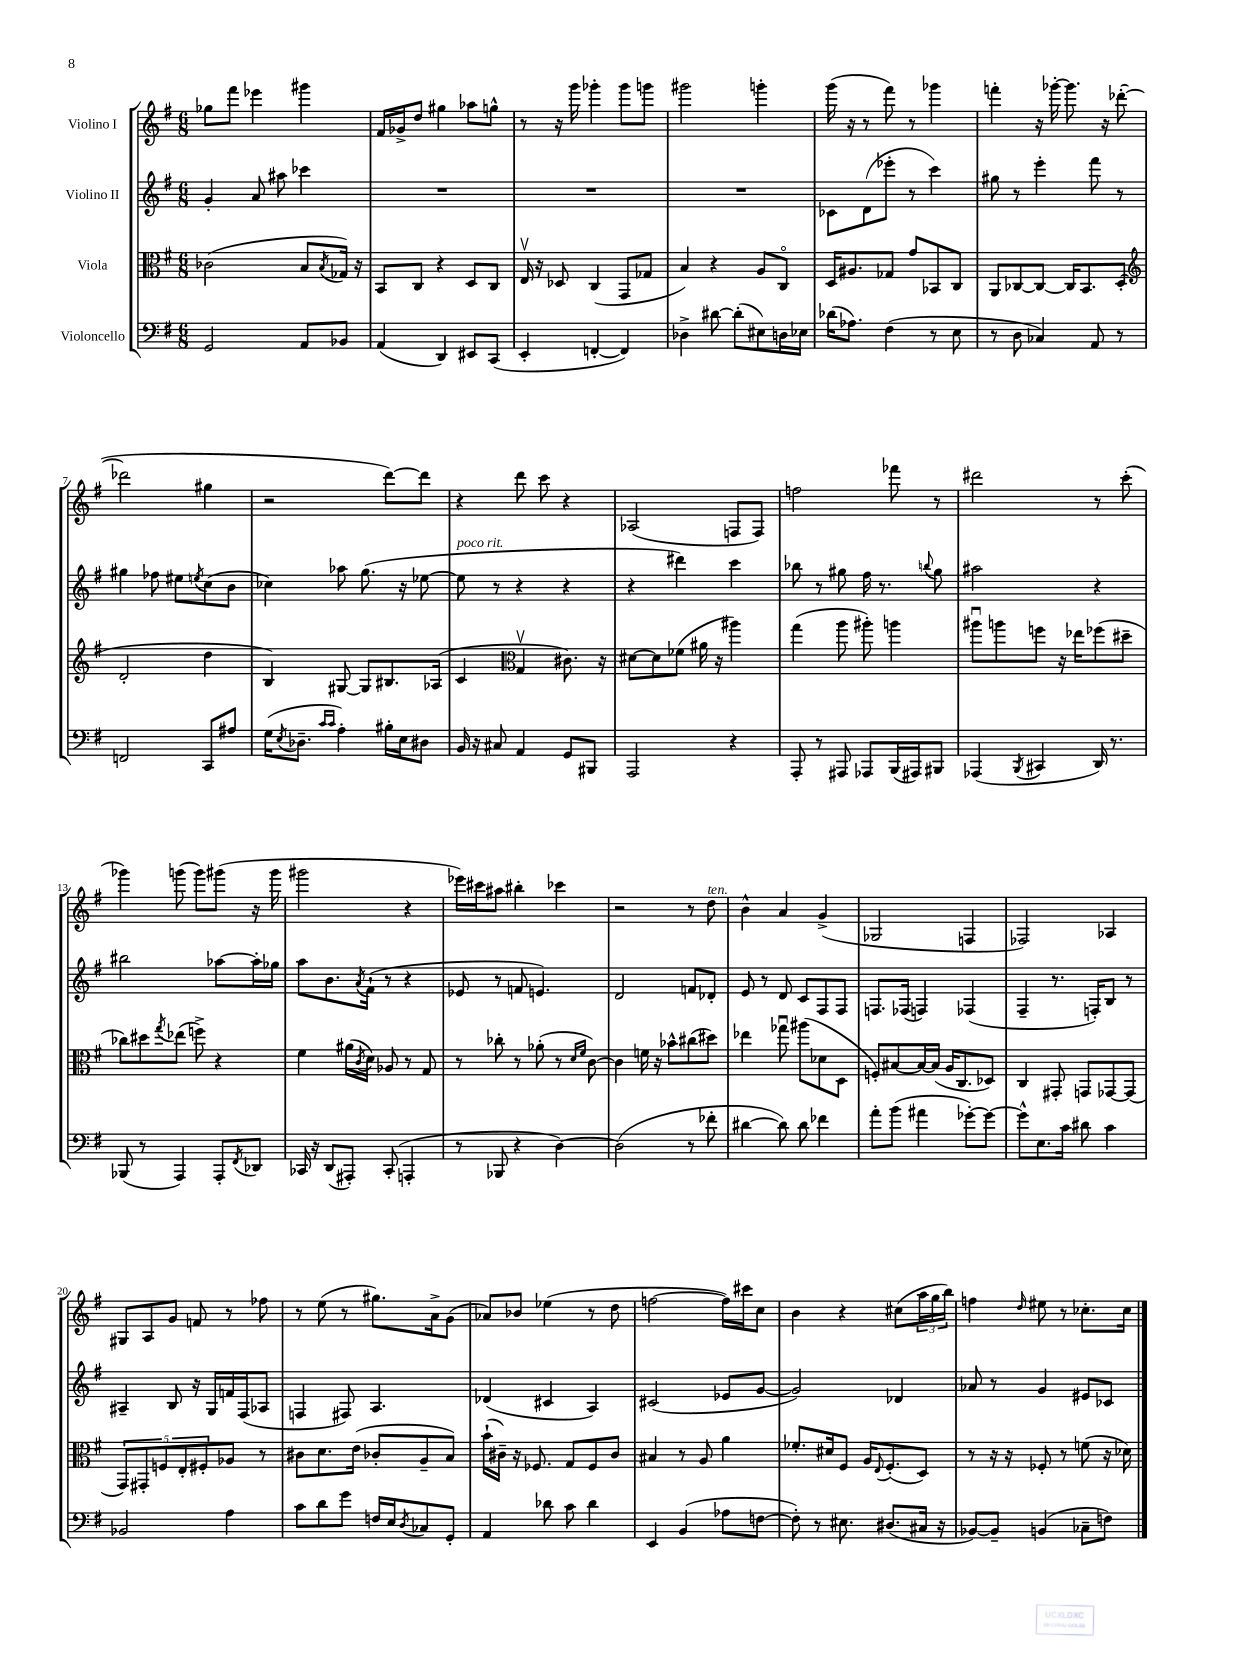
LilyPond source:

<<
\new StaffGroup <<
\new Staff = "s0" \with { instrumentName = "Violino I" } {
    \clef treble \key g \major \numericTimeSignature \time 6/8
    ges''8 fis'''8 ees'''4 gis'''4 |
    fis'16 ges'16-> d''8 gis''4 aes''8 g''8-^ |
    r8 r16 g'''16 ges'''4-. ges'''8 g'''8 |
    gis'''2 g'''4-. |
    g'''16( r16 r8 fis'''8) r8 ges'''4 |
    f'''4-. r16 ges'''16~-. ges'''8. r16 des'''8~-.( |
    des'''2 gis''4 |
    r2 d'''8~) d'''8 |
    r4 d'''8 c'''8 r4 |
    aes2( f8 f8) |
    f''2 fes'''8 r8 |
    dis'''2 r8 c'''8-.( |
    ges'''4) g'''8( g'''8) gis'''8( r16 gis'''16 |
    gis'''2 r4 |
    ees'''16) cis'''16 ais''8 bis''4-. ces'''4 |
    r2 r8 d''8^\markup { \italic "ten." } |
    b'4-^ a'4 g'4->( |
    ges2 f4 |
    fes2) aes4 |
    gis8 a8 g'8 f'8 r8 fes''8 |
    r8 e''8( r8 gis''8.) a'16-> g'8( |
    aes'8) bes'8 ees''4( r8 d''8 |
    f''2~ f''16) cis'''16 c''8 |
    b'4 r4 cis''8( \tuplet 3/2 { a''16 g''16 b''16) } |
    f''4 \grace { d''16 } eis''8 r8 ces''8.-. ces''16 \bar "|." |
}
\new Staff = "s1" \with { instrumentName = "Violino II" } {
    \clef treble \key g \major \numericTimeSignature \time 6/8
    g'4-. a'8 ais''8 ces'''4 |
    R2. |
    R2. |
    R2. |
    ces'8 d'8( ees'''8-. r8 c'''4) |
    gis''8 r8 e'''4-. fis'''8 r8 |
    gis''4 fes''8 eis''8 \acciaccatura { e''8 } c''8( b'8 |
    ces''4) aes''8 g''8.( r16 ees''8~ |
    ees''8^\markup { \italic "poco rit." } r8 r4 r4 |
    r4 dis'''4) c'''4 |
    bes''8 r8 gis''8 fis''16 r8. \appoggiatura { b''8 } gis''8 |
    ais''2 r4 |
    bis''2 aes''8~ aes''16-. ges''16 |
    a''8 b'8. \acciaccatura { a'8 } fis'16-!( r8 r4 |
    ees'8 r8 f'8 e'4.) |
    d'2 f'8 des'8-. |
    e'8 r8 d'8 c'8 fis8 fis8 |
    f8. fes16( f4) fes4( |
    fis4-- r8. f16-.) b8 r8 |
    ais4-- b8 r16 g16 f'16 fis16( aes8 |
    f4 fis8) a4. |
    des'4( cis'4 a4) |
    cis'2( ees'8 g'8~ |
    g'2) des'4 |
    aes'8 r8 g'4 eis'8 ces'8 \bar "|." |
}
\new Staff = "s2" \with { instrumentName = "Viola" } {
    \clef alto \key g \major \numericTimeSignature \time 6/8
    ces'2( b8 \acciaccatura { b8 } ges16) r16 |
    b,8 c8 r4 d8 c8 |
    e16\upbow r16 des8 c4( g,8 ges8 |
    b4) r4 a8 c8\flageolet |
    d16 ais8. ges8 g'8 bes,8 c8 |
    a,8 ces8~ ces8~ ces16 b,8. d8-.( |
    \clef treble d'2-. d''4 |
    b4) gis8~ gis8 bis8. aes16( |
    c'4 \clef alto g4\upbow cis'8.) r16 |
    dis'8~ dis'8 fes'8( ais'16 r16 ais''4) |
    g''4( a''8 ais''8-.) a''4 |
    ais''8\downbow a''8 f''8 r16 ees''16 fes''8( dis''8-- |
    ces''8) dis''8 \acciaccatura { g''8 } ees''8( f''8->) r4 |
    fis'4 ais'16( \acciaccatura { c'8 } d'16) aes8 r8 g8 |
    r8 ces''8-. r8 aes'8-.( r8 \grace { d'16 fis'16 } c'8~) |
    c'4 f'16 r16 bes'8-^ cis''8( dis''8) |
    ees''4 ges''8\downbow ais''8( des'8 d8 |
    f8-.) bis8~ bis16~ bis16( a16 c8. des8) |
    c4 gis,8-. g,8 ges,8~ ges,8( |
    \tuplet 5/4 { g,8) gis,8-. f8 e8-. fis8-. } aes8 r8 |
    cis'8 d'8. e'16( ces'8-. a8-- b8) |
    b'16-!( cis'16--) r16 fes8. g8 fes8 cis'8 |
    bis4 r8 a8 a'4 |
    fes'8.-. dis'16 fis8 a16 \appoggiatura { e8 } fis8.-.( d8) |
    r8 r16 r16 fes8-. r8 f'8( r16 des'16) \bar "|." |
}
\new Staff = "s3" \with { instrumentName = "Violoncello" } {
    \clef bass \key g \major \numericTimeSignature \time 6/8
    g,2 a,8 bes,8 |
    a,4( d,4) eis,8 c,8( |
    e,4-. f,4~-. f,4) |
    des4-> dis'8~ dis'8-.( eis8) d16 ees16 |
    des'16( aes8.) fis4( r8 e8 |
    r8 d8 ces4) a,8 r8 |
    f,2 c,8 ais8 |
    g16( \acciaccatura { e8 } des8.-- \grace { c'16 c'16 } a4-.) bis16-. e16 dis8 |
    b,16 r16 cis8 a,4 g,8 bis,,8 |
    a,,2 r4 |
    a,,8-. r8 ais,,8 aes,,8 b,,16( ais,,16) bis,,8 |
    aes,,4( \acciaccatura { b,,8 } cis,4 d,16) r8. |
    bes,,8( r8 a,,4) a,,8-. \acciaccatura { fis,8 } des,8 |
    ces,16 r16 d,8( ais,,8-.) ces,8-.( a,,4-. |
    r8 bes,,8 r4 d4~) |
    d2( r8 fes'8-. |
    dis'4~ dis'8) dis'8 fes'4 |
    a'8-. b'8( ais'4 ges'8~-.) ges'8~ |
    ges'8-^ e8. c'16 dis'8 c'4 |
    bes,2 a4 |
    c'8 d'8 g'8 f16 e16 \acciaccatura { d8 } ces8 g,8-. |
    a,4 des'8 c'8 des'4 |
    e,4 b,4( aes8 f8~ |
    f8-.) r8 eis8. dis8.( cis16 r16 |
    bes,8~) bes,8-- b,4( ces8-- f8) \bar "|." |
}
>>
>>
